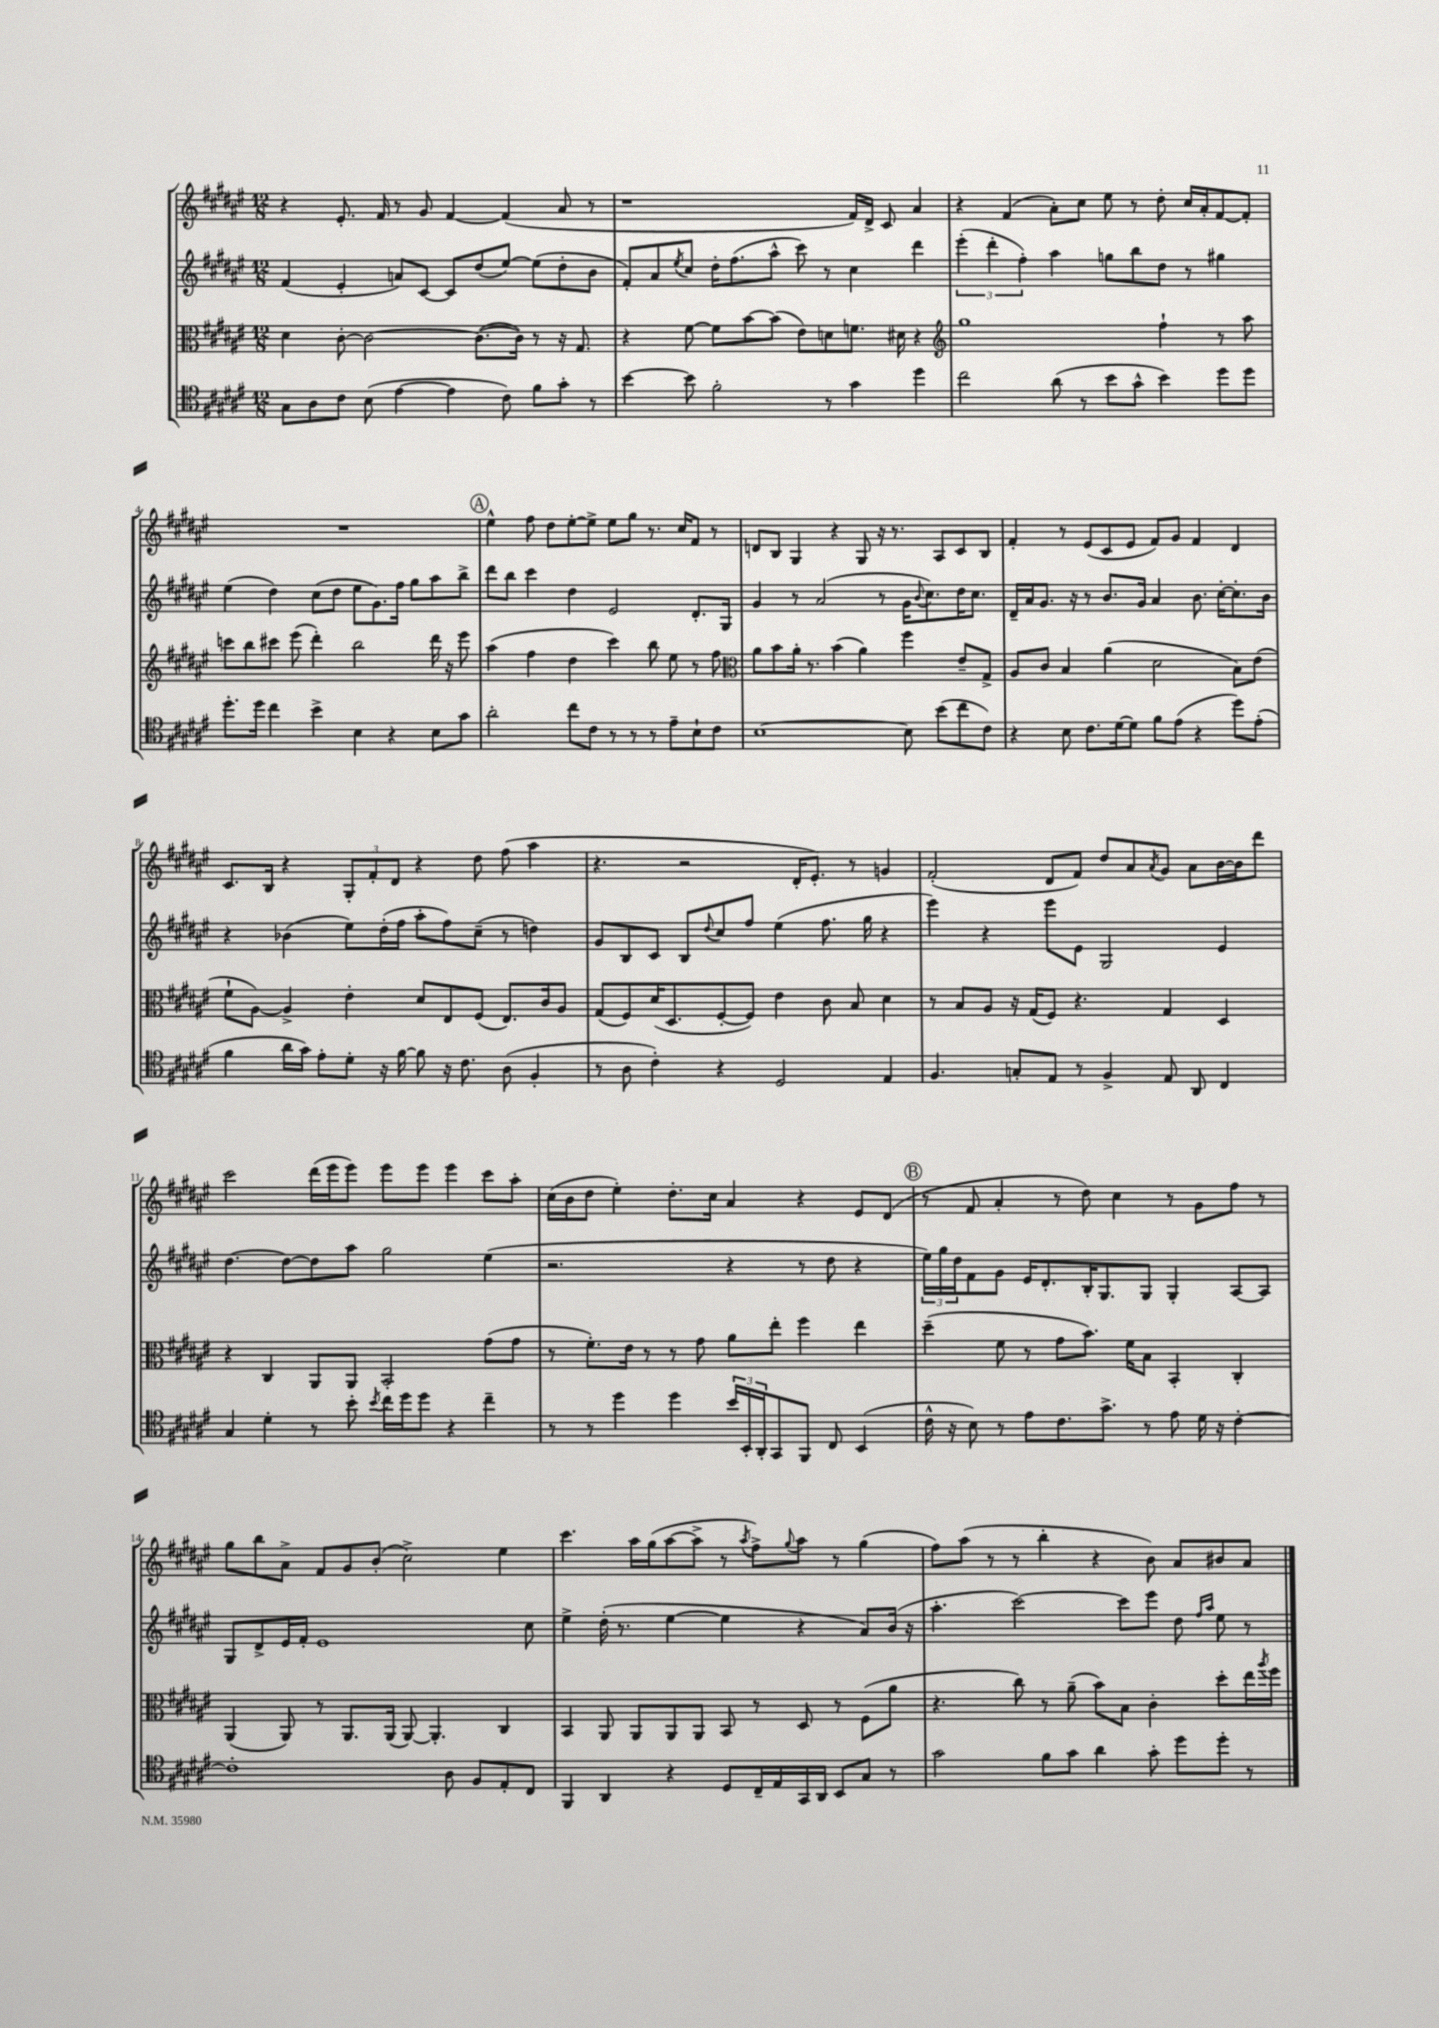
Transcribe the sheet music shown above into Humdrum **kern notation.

**kern	**kern	**kern	**kern
*staff4	*staff3	*staff2	*staff1
*clefC4	*clefC3	*clefG2	*clefG2
*k[f#c#g#d#a#e#]	*k[f#c#g#d#a#e#]	*k[f#c#g#d#a#e#]	*k[f#c#g#d#a#e#]
*M12/8	*M12/8	*M12/8	*M12/8
8G#	4d#	(4f#	4r
8A#	.	.	.
8c#	[8c#'	4e#'	8.e#'
(8B	2c#_	.	.
.	.	.	16f#
[4e#	.	8a)	8r
.	.	[8c#	8g#
4e#]	.	8c#]	[4f#
.	(8.c#_	(8dd#	.
8c#)	.	[8ee#)	(4f#]
.	16c#])	.	.
8f#	8r	(8ee#]	.
8g#'	16r	8dd#'	8a#
.	8.G#	.	.
8r	.	8b	8r
=	=	=	=
[4b	4r	8f#')	1r
.	.	8a#	.
.	.	8qee#	.
8b]	[8f#	8cc#	.
2f#'	8f#]	16dd#'	.
.	.	(8.ff#	.
.	[8b	.	.
.	(8b]	8aa#^^	.
.	8e#)	8ccc#)	.
8r	8d	8r	.
4g#	8.f	4cc#	16f#)
.	.	.	16d#^
.	.	.	8c#
.	16d#	.	.
4dd#	4r	4ddd#	4a#
=	=	=	=
*	*clefG2	*	*
2cc#	1gg#	(6eee#'	4r
.	.	6ddd#'	.
.	.	.	(4f#
.	.	6ff#')	.
(8a#	.	4aa#	8a#')
8r	.	.	8cc#
8b	.	8gg	8ee#
8g#^^	.	8bb	8r
4b)	4ff#`	8dd#	8dd#'
.	.	8r	16cc#
.	.	.	16a#'
8dd#	8r	4gg#	[8f#
8dd#	8aa#	.	8f#']
=	=	=	=
8.dd#'	8ccc	(4ee#	1.r
.	8bb	.	.
16dd#	.	.	.
4cc#	8ccc#	4dd#)	.
.	(8eee#	.	.
4b^	4ddd#')	(8cc#	.
.	.	8dd#	.
4B	2bb	8ee#	.
.	.	8.g#)	.
4r	.	.	.
.	.	16ff#	.
.	.	8gg#	.
8B	16ddd#	8aa#	.
.	16r	.	.
8g#	8eee#	8bb^	.
=	=	=	=
2a#'	(4aa#	8ddd#	4ee#^^
.	.	8bb	.
.	4ff#	4ccc#	8ff#
.	.	.	8dd#
8cc#	4dd#	4dd#	[8ee#'
8c#	.	.	8ee#^]
8r	4ccc#)	2e#	8ee#
8r	.	.	8gg#
8r	8bb	.	8.r
8e#~	8ee#	.	.
.	.	.	16cc#
8B`	8r	8.d#'	8f#
8c#	8ff#	.	8r
.	.	16G#	.
=	=	=	=
*	*clefC3	*	*
[1B	8a#	4g#	8d
.	8b	.	8B
.	16a#'	8r	4G#
.	8.r	.	.
.	.	(2a#	.
.	(4b	.	4r
.	4a#)	.	8G#
.	.	8r	16r
.	.	.	8.r
8B]	4ff#	16g#	.
.	.	8qqb	.
.	.	8.cc#)	.
(8b	.	.	8A#
8cc#	8e#~	16dd#	8c#
.	.	8.cc#	.
8c#)	8G#^	.	8B
=	=	=	=
4r	8A#	16d#~	4f#'
.	.	16a#	.
.	8c#	8.g#	.
8B	4B	.	8r
.	.	16r	.
8.c#	.	8r	(8e#
.	(4a#	8.b	8c#
[16d#	.	.	.
8d#]	.	.	8e#
.	.	16g#	.
8f#	2d#	4a#	8f#)
(8e#	.	.	8g#
4r	.	8.b	4f#
.	.	[16cc#'	.
8dd#)	8B)	8.cc#']	4d#
(8e#'	(8e#	.	.
.	.	16b	.
=	=	=	=
4f#	8f#`	4r	8.c#
.	[8A#)	.	.
.	.	.	16B
16a#	4A#^]	(4b-	4r
16g#)	.	.	.
8e#'	.	.	.
8d#'	4e#'	8ee#)	12G#'
.	.	.	12f#'
16r	.	(16dd#'	.
.	.	.	12d#
[16f#	.	16ff#	.
8f#]	8d#	8aa#'	4r
16r	8E#	8ff#)	.
8.c#	.	.	.
.	(8F#	(8cc#~	8dd#
(8A#	8.E#)	8r	(8ff#
4F#'	.	4dd)	4aa#
.	16c#	.	.
.	8A#	.	.
=	=	=	=
8r	(8G#	8g#	4.r
8A#	8F#)	8B	.
4c#')	(16d#	8c#	.
.	8.D#	.	.
.	.	8B	2r
.	.	8qqdd#	.
4r	[8F#'	8cc#	.
.	8F#])	8ff#	.
2D#	4e#	(4ee#	.
.	.	.	16d#'
.	.	.	8.e#')
.	8c#	8.ff#	.
.	8B	.	8r
.	.	16gg#	.
4E#	4d#	4r	4g
=	=	=	=
4.F#	8r	4eee#)	(2f#'
.	8B	.	.
.	8A#	4r	.
8G'	16r	.	.
.	(16G#	.	.
8E#	8F#)	8eee#	8d#
8r	4.r	8e#	8f#)
4F#^	.	2G#	8dd#
.	.	.	8a#
.	.	.	8qa#
8E#	4G#	.	8g#
8AA#	.	.	8a#
4C#	4D#	4e#	[16b
.	.	.	16b]
.	.	.	8ddd#
=	=	=	=
4G#	4r	[4.dd#	2ccc#
4d#'	4C#	.	.
.	.	8dd#_	.
8r	8AA#	8dd#]	(16ddd#
.	.	.	16eee#
8b'	8AA#	8aa#	8eee#)
8qb	.	.	.
16cc#	2BB'	2gg#	8eee#
16dd#	.	.	.
8dd#	.	.	8eee#
4r	.	.	4eee#
4cc#~	(8g#	(4ee#	8ccc#
.	8g#	.	8aa#'
=	=	=	=
8r	8r	2.r	(16cc#
.	.	.	16b
8r	8.f#')	.	8dd#
4dd#	.	.	4ee#')
.	16e#	.	.
.	8r	.	.
4dd#	8r	.	8.dd#'
.	8g#	.	.
.	.	.	16cc#
24b	8a#	4r	4a#
24BB'	.	.	.
24AA#'	.	.	.
8GG#	8ee#'	.	.
8FF#	4ff#	8r	4r
8C#	.	8dd#	.
(4BB	4ee#	4r	8e#
.	.	.	(8d#
=	=	=	=
16c#^^	(4dd#~	24ee#)	8r
.	.	24gg#	.
16r	.	.	.
.	.	24dd#	.
8B)	.	8f#	8f#
8r	8f#	8g#	4a#'
8e#	8r	16e#	.
.	.	8.d#'	.
8.c#	8g#	.	8r
.	8.b)	16B'	8dd#)
8.g#^	.	8.G#	.
.	.	.	4cc#
.	16f#	.	.
8r	8B	8G#	.
8e#	4BB'	4G#'	8r
16d#	.	.	8g#
16r	.	.	.
[4c#'	4C#'	[8A#	8ff#
.	.	8A#]	8r
=	=	=	=
1c#']	(4AA#	8G#	8gg#
.	.	8d#^	8bb
.	8AA#)	16e#	8a#^
.	.	16f#'	.
.	8r	1e#	8f#
.	8.AA#	.	8g#
.	.	.	(8b'
.	(16AA#	.	.
.	[8AA#)	.	2cc#^)
.	4.AA#']	.	.
8A#	.	.	.
8F#	.	.	.
8E#'	4C#	.	4ee#
8C#	.	8cc#	.
=	=	=	=
4FF#	4BB	4ee#^	4.ccc#
4AA#	8AA#	(16dd#'	.
.	.	8.r	.
.	8AA#	.	16aa#
.	.	.	(16gg#
4r	8AA#	[4ee#	[8aa#
.	8AA#	.	8aa#^]
8D#	8BB	4ee#]	8r
.	.	.	8qaa#
16C#~	8r	.	8ff#^)
16E#	.	.	.
.	.	.	8qqgg#
16GG#	8D#	4r	8aa#
16AA#	.	.	.
8BB	8r	.	8r
8G#	(8F#	8a#)	(4gg#
8r	8a#	(16b	.
.	.	16r	.
=	=	=	=
2g#	4.r	4.aa#'	8ff#)
.	.	.	(8aa#
.	.	.	8r
.	8cc#)	[2ccc#)	8r
8f#	8r	.	4bb'
8g#	(8a#~	.	.
4a#	8b)	.	4r
.	8B	8ccc#]	.
8g#'	4c#'	8eee#	8b)
8dd#	.	8dd#	8a#
.	.	16qqff#	.
.	.	16qqaa#	.
8dd#'	8dd#'	8ee#	8b#
8r	16ee#	8r	8a#
.	8qaa#	.	.
.	16ff#	.	.
==	==	==	==
*-	*-	*-	*-
